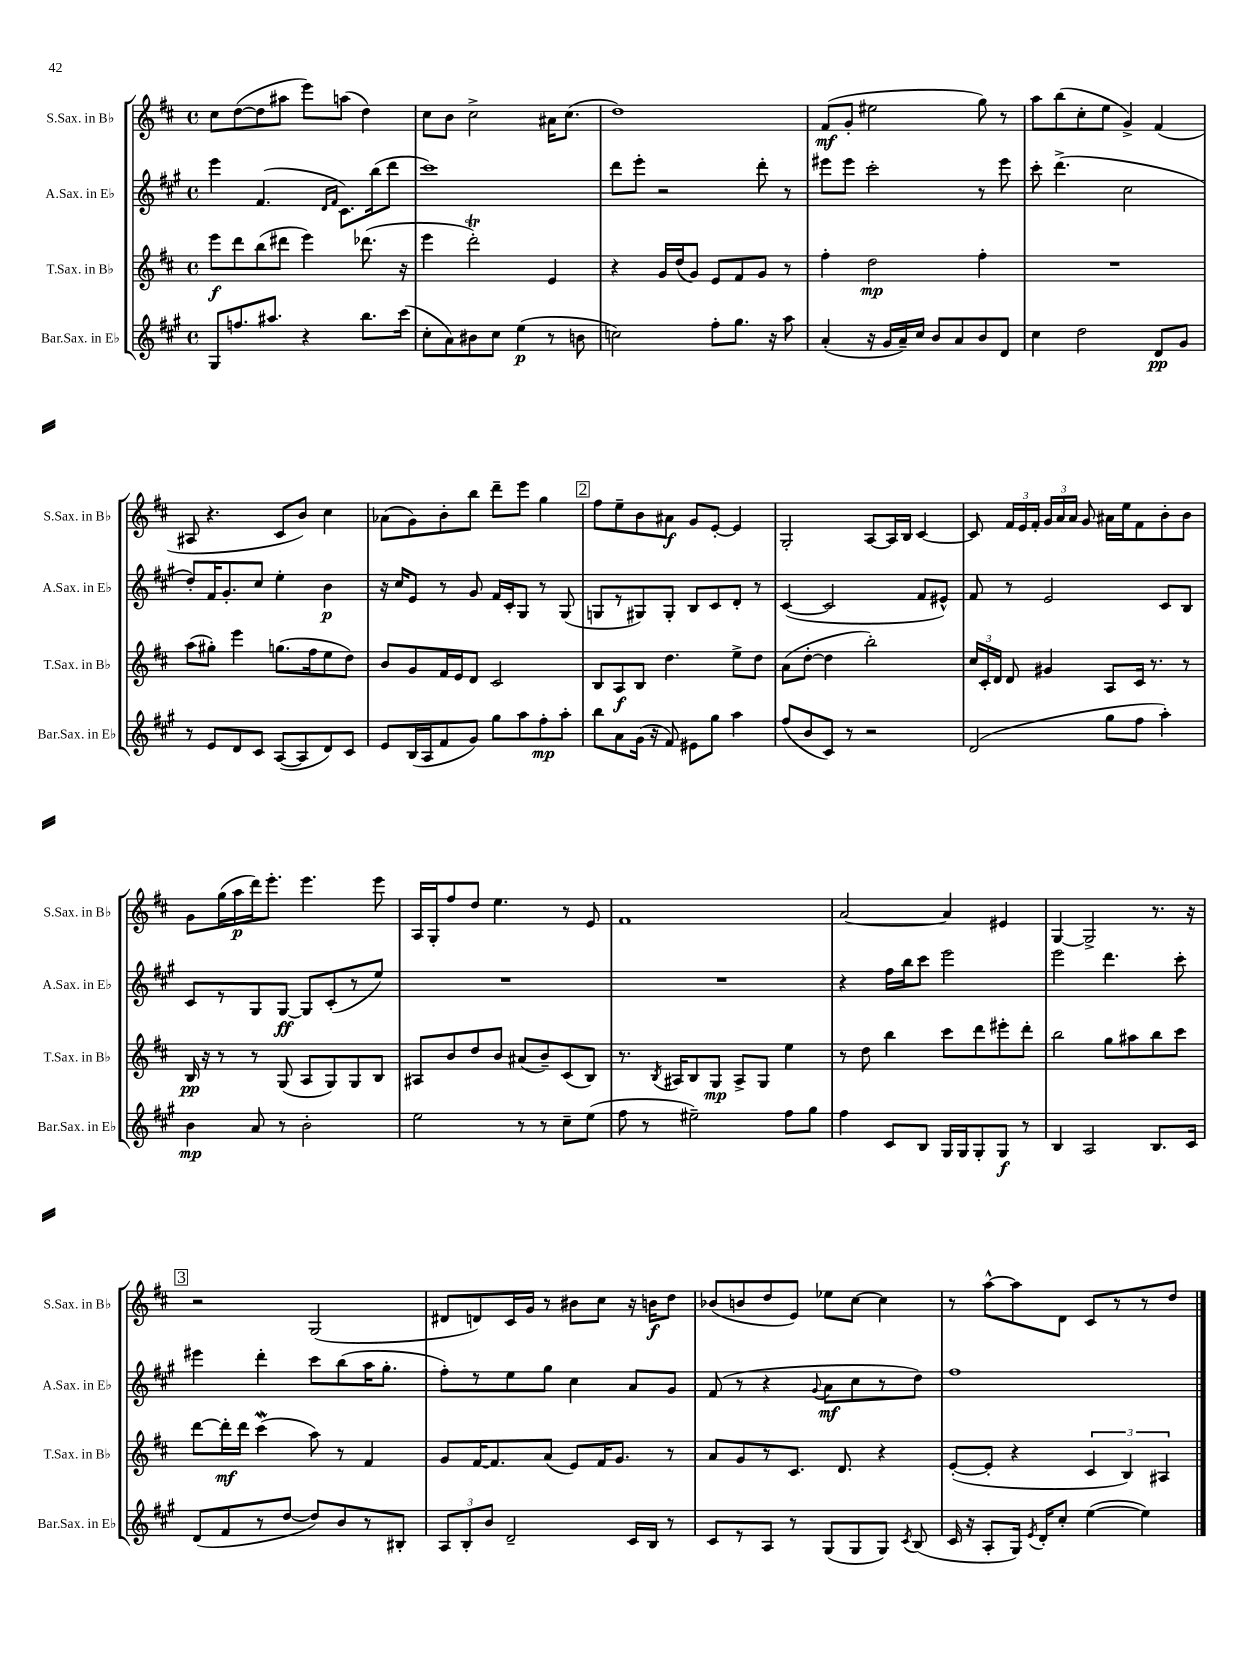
<<
\new StaffGroup <<
\new Staff = "s0" \with { instrumentName = "S.Sax. in Bb" shortInstrumentName = "S.Sax. in Bb" } {
    \clef treble \key d \major \defaultTimeSignature \time 4/4
    \autoBeamOff cis''8[ d''8~( d''8 ais''8] e'''8[) a''8]( d''4) |
    cis''8[ b'8] cis''2-> ais'16[ cis''8.]( |
    d''1) |
    fis'8[\mf( g'8]-. eis''2 g''8) r8 |
    a''8[ b''8( cis''8-. e''8] g'4->) fis'4( |
    ais8 r4. cis'8[ b'8]) cis''4 |
    aes'8[( g'8) b'8-. b''8] d'''8[-- e'''8] g''4 |
    \mark \markup { \box "2" } fis''8[ e''8-- b'8 ais'8]\f g'8[ e'8]~-. e'4 |
    g2-. a8[~ a16 b16] cis'4~ |
    cis'8 \tuplet 3/2 { fis'16[ e'16 fis'16]-. } \tuplet 3/2 { g'16[ a'16 a'16] } g'8 ais'16[ e''16 fis'8 b'8-. b'8] |
    g'8[ g''16( a''16\p d'''16) e'''8.]-. e'''4. e'''8 |
    a16[ g16-. fis''8 d''8] e''4. r8 e'8 |
    fis'1 |
    a'2~ a'4 eis'4 |
    g4~ g2-> r8. r16 |
    \mark \markup { \box "3" } r2 g2( |
    dis'8[ d'8) cis'16 g'16] r8 bis'8[ cis''8] r16 b'16[\f d''8] |
    bes'8[( b'8 d''8 e'8]) ees''8[ cis''8]~ cis''4 |
    r8 a''8[~-^ a''8 d'8] cis'8[ r8 r8 d''8] \bar "|." |
}
\new Staff = "s1" \with { instrumentName = "A.Sax. in Eb" shortInstrumentName = "A.Sax. in Eb" } {
    \clef treble \key a \major \defaultTimeSignature \time 4/4
    \autoBeamOff e'''4 fis'4.( \grace { d'16[ fis'16] } cis'8.[) b''16( d'''8] |
    cis'''1) |
    d'''8[ e'''8]-. r2 d'''8-. r8 |
    eis'''8[ eis'''8] cis'''2-. r8 eis'''8 |
    cis'''8-. d'''4.->( cis''2 |
    d''8[-.) fis'16 gis'8.-. cis''8] e''4-. b'4\p |
    r16 cis''16[ e'8] r8 gis'8 fis'16[ cis'16-. gis8] r8 gis8( |
    \mark \markup { \box "2" } g8[ r8 gis8) gis8]-. b8[ cis'8 d'8]-. r8 |
    cis'4~( cis'2 fis'8[ eis'8]-^) |
    fis'8 r8 e'2 cis'8[ b8] |
    cis'8[ r8 gis8 gis8]~\ff gis8[ cis'8-.( r8 e''8]) |
    R1 |
    R1 |
    r4 fis''16[ b''16 cis'''8] e'''2 |
    e'''2 d'''4. cis'''8-. |
    \mark \markup { \box "3" } eis'''4 d'''4-. cis'''8[ b''8( a''16 gis''8.]-. |
    fis''8[-.) r8 e''8 gis''8] cis''4 a'8[ gis'8] |
    fis'8( r8 r4 \appoggiatura { gis'8 } a'8[\mf cis''8 r8 d''8]) |
    fis''1 \bar "|." |
}
\new Staff = "s2" \with { instrumentName = "T.Sax. in Bb" shortInstrumentName = "T.Sax. in Bb" } {
    \clef treble \key d \major \defaultTimeSignature \time 4/4
    \autoBeamOff e'''8[\f d'''8 b''8( dis'''8] e'''4) des'''8.( r16 |
    e'''4 d'''2-.\trill) e'4 |
    r4 g'16[ d''16( g'8]) e'8[ fis'8 g'8] r8 |
    fis''4-. d''2\mp fis''4-. |
    R1 |
    a''8[( gis''8]-.) e'''4 g''8.[( fis''16 e''8 d''8]) |
    b'8[ g'8 fis'16 e'16 d'8] cis'2 |
    \mark \markup { \box "2" } b8[ a8\f b8] d''4. e''8[-> d''8] |
    a'8[( d''8]~-. d''4 b''2-.) |
    \tuplet 3/2 { cis''16[ cis'16-. d'16] } d'8 gis'4 a8[ cis'16] r8. r8 |
    b16\pp r16 r8 r8 g8( a8[ g8) g8 b8] |
    ais8[ b'8 d''8 b'8] ais'8[( b'8--) cis'8( b8]) |
    r8. \acciaccatura { b8 } ais16[ b8 g8]\mp ais8[-> g8] e''4 |
    r8 d''8 b''4 cis'''8[ d'''8 eis'''8-. d'''8]-. |
    b''2 g''8[ ais''8 b''8 cis'''8] |
    \mark \markup { \box "3" } d'''8[~ d'''16-.\mf d'''16] cis'''4\mordent( a''8) r8 fis'4 |
    g'8[ fis'16~ fis'8. a'8]( e'8[) fis'16 g'8.] r8 |
    a'8[ g'8 r8 cis'8.] d'8. r4 |
    e'8[~-.( e'8]-. r4 \tuplet 3/2 { cis'4 b4) ais4 } \bar "|." |
}
\new Staff = "s3" \with { instrumentName = "Bar.Sax. in Eb" shortInstrumentName = "Bar.Sax. in Eb" } {
    \clef treble \key a \major \defaultTimeSignature \time 4/4
    \autoBeamOff gis8[ f''8. ais''8.] r4 b''8.[ cis'''16]( |
    cis''8[-. a'8) bis'8 cis''8] e''4\p( r8 b'8 |
    c''2) fis''8[-. gis''8.] r16 a''8 |
    a'4-.( r16 gis'16[ a'16--) cis''16] b'8[ a'8 b'8 d'8] |
    cis''4 d''2 d'8[\pp gis'8] |
    r8 e'8[ d'8 cis'8] a8[~( a8 d'8) cis'8] |
    e'8[ b16( a16 fis'8 gis'8]) gis''8[ a''8 fis''8-.\mp a''8]-. |
    \mark \markup { \box "2" } b''8[ a'8 gis'16]( r16 fis'8) eis'8[ gis''8] a''4 |
    fis''8[( b'8 cis'8]) r8 r2 |
    d'2( gis''8[ fis''8] a''4-.) |
    b'4\mp a'8 r8 b'2-. |
    e''2 r8 r8 cis''8[-- e''8]( |
    fis''8 r8 eis''2--) fis''8[ gis''8] |
    fis''4 cis'8[ b8] gis16[ gis16 gis8-. gis8]\f r8 |
    b4 a2 b8.[ cis'16] |
    \mark \markup { \box "3" } d'8[( fis'8 r8 d''8]~ d''8[) b'8 r8 bis8]-. |
    \tuplet 3/2 { a8[ b8-. b'8] } d'2-- cis'16[ b16] r8 |
    cis'8[ r8 a8] r8 gis8[( gis8 gis8]) \acciaccatura { cis'8 } b8( |
    cis'16 r16 a8[-. gis16]) \acciaccatura { e'8 } d'16[-. cis''8]-. e''4~( e''4) \bar "|." |
}
>>
>>
\layout { \context { \Score \remove "Bar_number_engraver" } }
